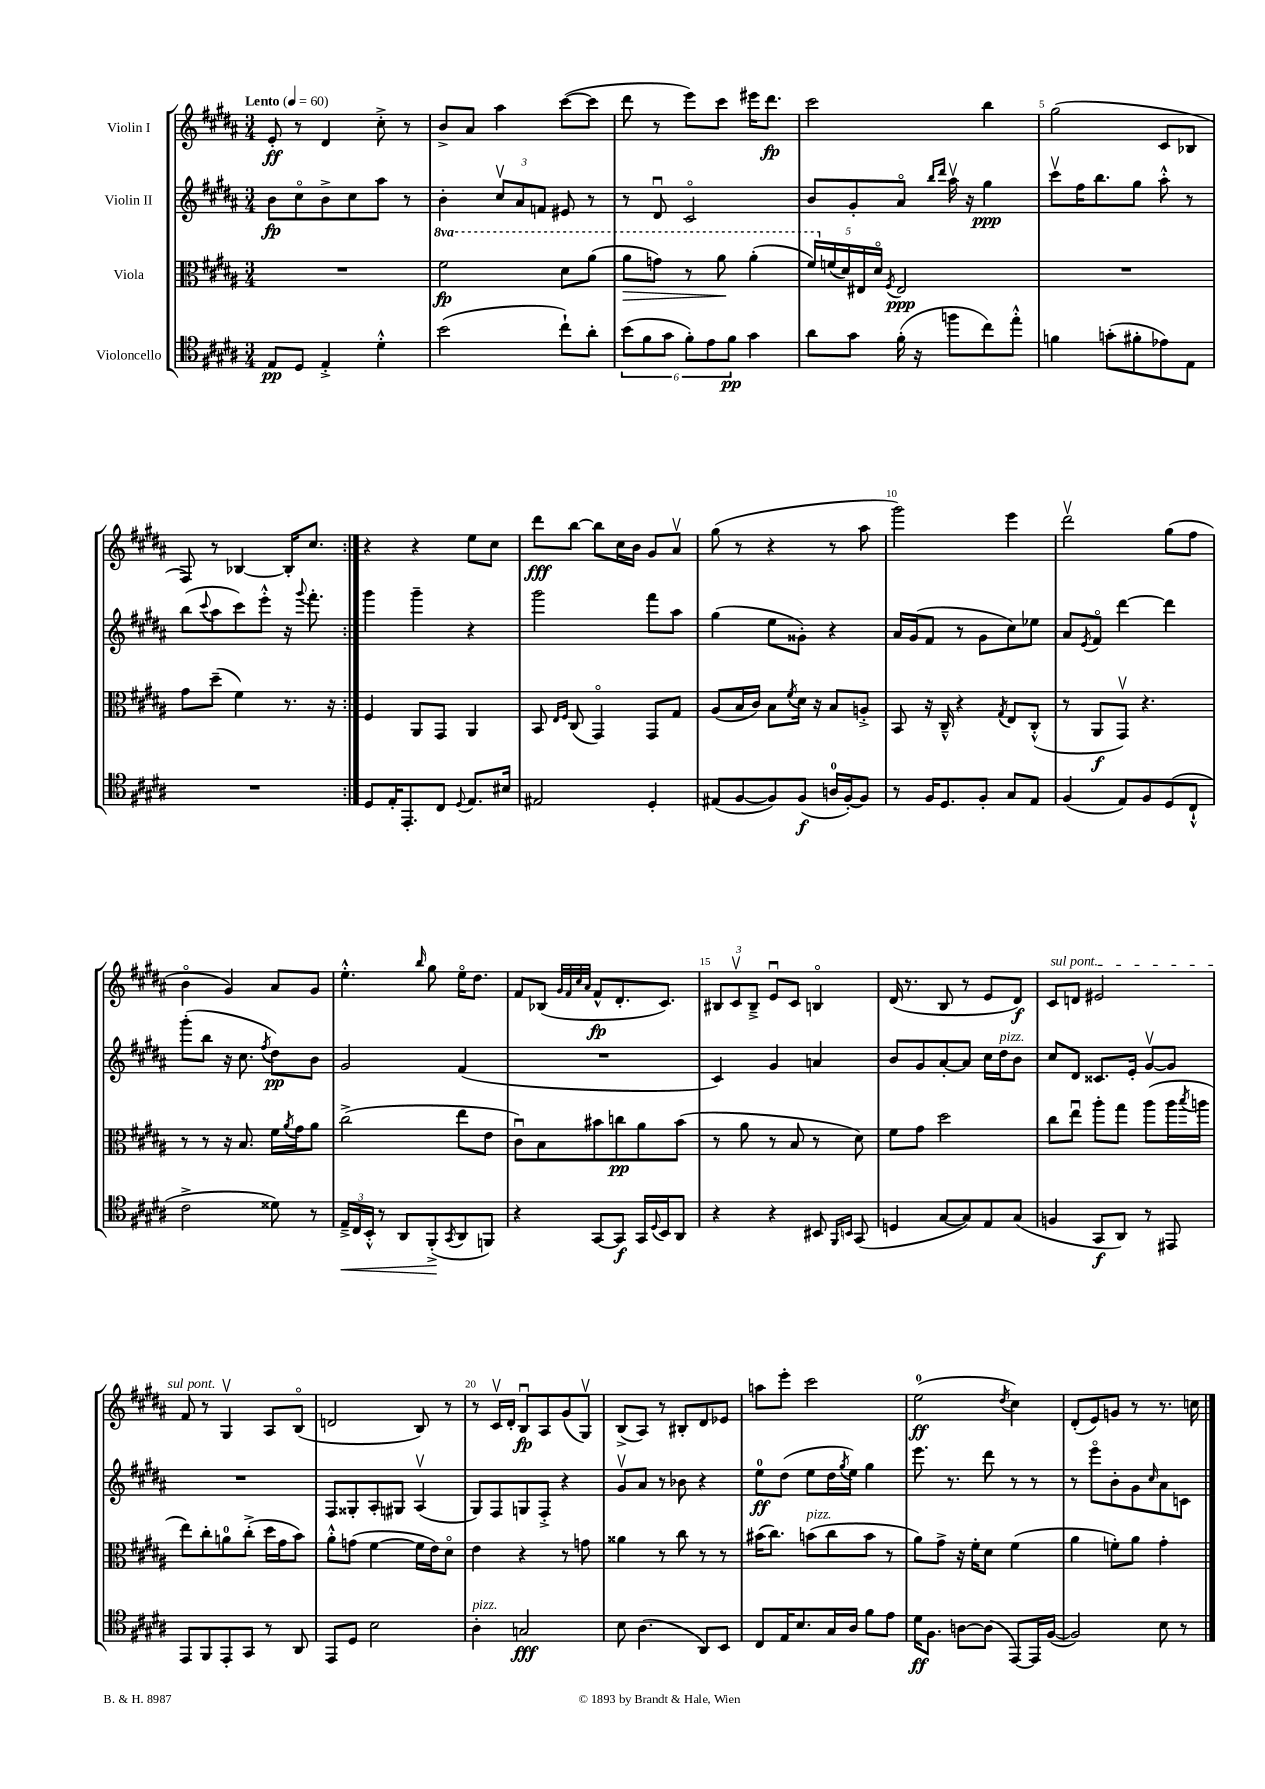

**kern	**dynam	**kern	**dynam	**kern	**dynam	**kern	**dynam
*part4	*part4	*part3	*part3	*part2	*part2	*part1	*part1
*staff4	*staff4	*staff3	*staff3	*staff2	*staff2	*staff1	*staff1
*I"Violoncello	*	*I"Viola	*	*I"Violin II	*	*I"Violin I	*
*clefC4	*	*clefC3	*	*clefG2	*	*clefG2	*
*k[f#c#g#d#a#]	*	*k[f#c#g#d#a#]	*	*k[f#c#g#d#a#]	*	*k[f#c#g#d#a#]	*
*M3/4	*	*M3/4	*	*M3/4	*	*M3/4	*
*MM60	*	*MM60	*	*MM60	*	*MM60	*
=1	=1	=1	=1	=1	=1	=1	=1
!	!	!	!	!	!	!LO:TX:a:B:t=Lento	!
8E/L	pp	2.r	.	8b\L	fp	8e'/	ff
8D#/J	.	.	.	8cc#\	.	8r	.
4E'^/	.	.	.	8b^\	.	4d#/	.
.	.	.	.	8cc#\	.	.	.
4d#'^^\	.	.	.	8aa#\J	.	8cc#'^\	.
.	.	.	.	8r	.	8r	.
=2	=2	=2	=2	=2	=2	=2	=2
*	*	*8va	*	*	*	*	*
(2b\	.	2ff#\	fp	4b'\	.	8b^/L	.
.	.	.	.	.	.	8a#/J	.
.	.	.	.	12cc#v/L	.	4aa#\	.
.	.	.	.	12a#/	.	.	.
.	.	.	.	12fn/J	.	.	.
8cc#`\L)	.	8dd#\L	.	8e#X/	.	([8ccc#\L	.
8a#'\J	.	(8aa#\J	.	8r	.	8ccc#\J]	.
=3	=3	=3	=3	=3	=3	=3	=3
!	!	!	!LO:HP:b	!	!	!	!
(12b\L	.	8aa#\L	>	8r	.	8ddd#\	.
12f#\	.	.	.	.	.	.	.
.	.	8ggn\J)	.	8d#u/	.	8r	.
12g#\J	.	.	.	.	.	.	.
12f#'\L)	.	8r	.	2c#/	.	8eee\L)	.
12e\	.	.	.	.	.	.	.
.	.	8aa#\	.	.	.	8ccc#\J	.
12f#\J	pp	.	.	.	.	.	.
4g#\	.	(4aa#'\	]	.	.	16eee#X\KL	.
.	.	.	.	.	.	8.ddd#\J	fp
=4	=4	=4	=4	=4	=4	=4	=4
8a#\L	.	20ff#/LL)	.	8b/L	.	2ccc#\	.
*	*	*X8va	*	*	*	*	*
.	.	(20fn/	.	.	.	.	.
.	.	20d#/)	.	.	.	.	.
8g#\J	.	.	.	8g#'/	.	.	.
.	.	20E#X/	.	.	.	.	.
.	.	20d#/JJ	.	.	.	.	.
.	.	8qF#/	.	.	.	.	.
(16f#'\	.	2E#/	ppp	8a#/J	.	.	.
16r	.	.	.	.	.	.	.
.	.	.	.	16qqbb/LL	.	.	.
.	.	.	.	16qqddd#/JJ	.	.	.
8ffn\L	.	.	.	16aa#v\	.	.	.
.	.	.	.	16r	.	.	.
8cc#\)	.	.	.	4gg#\	ppp	4bb\	.
8ee'^^\J	.	.	.	.	.	.	.
=5	=5	=5	=5	=5	=5	=5	=5
4fn\	.	2.r	.	8ccc#v\L	.	(2gg#\	.
.	.	.	.	16ff#\K	.	.	.
.	.	.	.	8.bb\	.	.	.
(8gn'\L	.	.	.	.	.	.	.
8f#X'\	.	.	.	8gg#\J	.	.	.
8e-X\)	.	.	.	8aa#'^^\	.	8c#/L	.
8E\J	.	.	.	8r	.	8B-X/J	.
!!LO:LB:g=z
=6	=6	=6	=6	=6	=6	=6	=6
2.r	.	8g#\L	.	(8bb\L	.	8F#/)	.
.	.	.	.	8qqccc#/	.	.	.
.	.	(8dd#~\J	.	8aa#\	.	8r	.
.	.	4f#\)	.	8ccc#\)	.	[4B-X/	.
.	.	.	.	8eee'^^\J	.	.	.
.	.	8.r	.	16r	.	16B-'/KL]	.
.	.	.	.	8qqggg#/	.	.	.
.	.	.	.	8.fff#'\	.	8.cc#/J	.
.	.	16r	.	.	.	.	.
=7:|!	=7:|!	=7:|!	=7:|!	=7:|!	=7:|!	=7:|!	=7:|!
8D#/L	.	4F#/	.	4ggg#\	.	4r	.
16E'/K	.	.	.	.	.	.	.
8.EE'/	.	.	.	.	.	.	.
.	.	8AA#/L	.	4ggg#~\	.	4r	.
8C#/J	.	8GG#/J	.	.	.	.	.
8qqD#/	.	.	.	.	.	.	.
8.E/L	.	4AA#/	.	4r	.	8ee\L	.
.	.	.	.	.	.	8cc#\J	.
16B#X/Jk	.	.	.	.	.	.	.
=8	=8	=8	=8	=8	=8	=8	=8
2E#X/	.	8BB/	.	2ggg#\	.	8ddd#\L	fff
.	.	16qqE/LL	.	.	.	.	.
.	.	16qqF#/JJ	.	.	.	.	.
.	.	(8C#/	.	.	.	[8bb\J	.
.	.	4GG#/)	.	.	.	8bb\L]	.
.	.	.	.	.	.	16cc#\L	.
.	.	.	.	.	.	16b\JJ	.
4D#'/	.	8GG#/L	.	8fff#\L	.	8g#/L	.
.	.	8G#/J	.	8aa#\J	.	8a#v/J	.
=9	=9	=9	=9	=9	=9	=9	=9
(8E#X/L	.	(8A#/L	.	(4gg#\	.	(8gg#\	.
[8F#/	.	16B/L	.	.	.	8r	.
.	.	16c#/JJ)	.	.	.	.	.
8F#/])	.	8B\L	.	8ee\L	.	4r	.
.	.	8qf#/	.	.	.	.	.
(8F#/J	f	16d#\Jk	.	8g##X'\J)	.	.	.
.	.	16r	.	.	.	.	.
16An/LL	.	8B/L	.	4r	.	8r	.
[16F#'/J)	.	.	.	.	.	.	.
8F#/J]	.	8An'^/J	.	.	.	8aa#\	.
=10	=10	=10	=10	=10	=10	=10	=10
8r	.	8BB/	.	16a#/LL	.	2ggg#\)	.
.	.	.	.	(16g#/J	.	.	.
16F#/KL	.	16r	.	8f#/J	.	.	.
8.D#/	.	16C#~^^/	.	.	.	.	.
.	.	4r	.	8r	.	.	.
8F#'/J	.	.	.	8g#\L	.	.	.
.	.	8qG#/	.	.	.	.	.
8G#/L	.	8E/L	.	8cc#\)	.	4eee\	.
8E/J	.	(8C#'^^/J	.	8ee-X\J	.	.	.
=11	=11	=11	=11	=11	=11	=11	=11
(4F#/	.	8r	.	8a#/L	.	2ddd#v\	.
.	.	.	.	8qe/	.	.	.
.	.	8AA#/L	f	8f#/J	.	.	.
8E/L)	.	8GG#v/J)	.	[4ddd#\	.	.	.
8F#/	.	4.r	.	.	.	.	.
(8D#/	.	.	.	4ddd#\]	.	(8gg#\L	.
8C#`^^/J	.	.	.	.	.	8ff#\J	.
!!LO:LB:g=z
=12	=12	=12	=12	=12	=12	=12	=12
2c#^\	.	8r	.	(8ggg#'\L	.	4b\	.
.	.	8r	.	8bb\J	.	.	.
.	.	16r	.	16r	.	4g#/)	.
.	.	8.B/	.	8.cc#\	.	.	.
.	.	.	.	8qff#/	.	.	.
8d##X\)	.	16f#\LL	.	8dd#\L)	pp	8a#/L	.
.	.	8qa#/	.	.	.	.	.
.	.	16g#\J	.	.	.	.	.
8r	.	8a#\J	.	8b\J	.	8g#/J	.
=13	=13	=13	=13	=13	=13	=13	=13
!	!LO:HP:b	!	!	!	!	!	!
24E~^/LL	<	(2cc#^\	.	2g#/	.	4.ee'^^\	.
24C#/	.	.	.	.	.	.	.
24BB'^^/JJ	.	.	.	.	.	.	.
8r	.	.	.	.	.	.	.
8AA#/L	.	.	.	.	.	.	.
.	.	.	.	.	.	16qqbb/	.
(8FF#'^/	.	.	.	.	.	8gg#\	.
8qGG#/	.	.	.	.	.	.	.
8AA#/	[	8ee\L	.	(4f#/	.	16ee\KL	.
.	.	.	.	.	.	8.dd#\J	.
8FFn/J)	.	8e\J	.	.	.	.	.
=14	=14	=14	=14	=14	=14	=14	=14
4r	.	8c#u\L)	.	2.r	.	8f#/L	.
.	.	8B\	.	.	.	(8B-X/J	.
.	.	.	.	.	.	32qqg#/LLL	.
.	.	.	.	.	.	32qqf#/	.
.	.	.	.	.	.	32qqcc#/	.
.	.	.	.	.	.	32qqa#/JJJ	.
[8GG#/L	.	8b#X\	.	.	.	8f#^^/L	fp
8GG#/J]	f	8ccn\	pp	.	.	8.d#'/	.
16GG#/LL	.	8a#\	.	.	.	.	.
8qqD#/	.	.	.	.	.	.	.
16BB/J	.	.	.	.	.	8.c#/J)	.
8AA#/J	.	(8b#\J	.	.	.	.	.
=15	=15	=15	=15	=15	=15	=15	=15
4r	.	8r	.	4c#/)	.	12B#X/L	.
.	.	.	.	.	.	12c#v/	.
.	.	8a#\	.	.	.	.	.
.	.	.	.	.	.	12B#~^/J	.
4r	.	8r	.	4g#/	.	8eu/L	.
.	.	8B/	.	.	.	8c#/J	.
8BB#X/	.	8r	.	4an/	.	4Bn/	.
16qqFF#/LL	.	.	.	.	.	.	.
16qqBBn/JJ	.	.	.	.	.	.	.
(8GG#/	.	8d#\)	.	.	.	.	.
=16	=16	=16	=16	=16	=16	=16	=16
4Dn/	.	8f#\L	.	8b/L	.	(16d#/	.
.	.	.	.	.	.	8.r	.
.	.	8g#\J	.	8g#/	.	.	.
[8G#/L	.	2dd#\	.	[8a#'/	.	8B/	.
8G#/])	.	.	.	8a#/J]	.	8r	.
8E/	.	.	.	16cc#\LL	.	8e/L	.
!	!	!	!	!LO:TX:a:i:t=pizz.	!	!	!
.	.	.	.	16dd#\J	.	.	.
(8G#/J	.	.	.	8b\J	.	8d#/J)	f
=17	=17	=17	=17	=17	=17	=17	=17
!	!	!	!	!	!	!LO:TX:a:i:t=sul pont.	!
4Fn/	.	8cc#\L	.	8cc#/L	.	8c#/L	.
.	.	8eeu\J	.	8d#/J	.	8dn/J	.
8GG#/L	f	8aa#'\L	.	8.c##X/L	.	2e#X/	.
8AA#/J)	.	8gg#\J	.	.	.	.	.
.	.	.	.	16e'/Jk	.	.	.
8r	.	(8aa#\L	.	[8g#v/L	.	.	.
8EE#X/	.	16aa#\L	.	8g#/J]	.	.	.
.	.	8qbb/	.	.	.	.	.
.	.	16aan\JJ	.	.	.	.	.
!!LO:LB:g=z
=18	=18	=18	=18	=18	=18	=18	=18
8EE/L	.	8ee\L)	.	2.r	.	8f#/	.
8FF#/	.	8cc#'\	.	.	.	8r	.
8EE'/	.	8an\	.	.	.	4G#v/	.
8GG#/J	.	(8cc#'^\J	.	.	.	.	.
8r	.	16dd#\LL	.	.	.	8A#/L	.
.	.	16g#\J	.	.	.	.	.
8AA#/	.	8b\J)	.	.	.	(8B/J	.
=19	=19	=19	=19	=19	=19	=19	=19
8EE/L	.	8a#'^^\L	.	8F#/L	.	2dn/	.
8D#/J	.	(8gn\J	.	8G##X'/	.	.	.
2B\	.	[4f#\	.	8A#'/	.	.	.
.	.	.	.	8G#X/J	.	.	.
.	.	16f#\LL]	.	(4A#v/	.	8B/)	.
.	.	16e\J)	.	.	.	.	.
.	.	8d#\J	.	.	.	8r	.
=20	=20	=20	=20	=20	=20	=20	=20
!LO:TX:a:i:t=pizz.	!	!	!	!	!	!	!
4A#'\	.	4e\	.	8G#/L)	.	8r	.
.	.	.	.	8F#/	.	16c#v/LL	.
.	.	.	.	.	.	16d#'/JJ	.
2Gn/	fff	4r	.	8Gn/	.	8Bu/L	fp
.	.	.	.	8F#'^/J	.	8A#/	.
.	.	8r	.	4r	.	(8g#/	.
.	.	8gn\	.	.	.	8G#v/J)	.
=21	=21	=21	=21	=21	=21	=21	=21
8B\	.	4a##X\	.	8g#v/L	.	(8B^/L	.
(4.A#\	.	.	.	8a#/J	.	8A#/J)	.
.	.	8r	.	8r	.	8r	.
.	.	8cc#\	.	8b-X\	.	8B#X'/L	.
8AA#/L)	.	8r	.	4r	.	8d#/	.
8BB/J	.	8r	.	.	.	8e-X/J	.
=22	=22	=22	=22	=22	=22	=22	=22
8C#/L	.	(16b#X\KL	.	8ee\L	ff	8aan\L	.
.	.	8.cc#\J)	.	.	.	.	.
16E/K	.	.	.	(8dd#\J	.	8eee'\J	.
8.B/	.	.	.	.	.	.	.
!	!	!LO:TX:a:i:t=pizz.	!	!	!	!	!
.	.	(8bn\L	.	8ee\L	.	2ccc#\	.
16G#/L	.	8cc#\	.	16dd#\L	.	.	.
.	.	.	.	8qgg#/	.	.	.
16A#/JJ	.	.	.	16ee\JJ)	.	.	.
8f#\L	.	8b\J	.	4gg#\	.	.	.
8e\J	.	8r	.	.	.	.	.
=23	=23	=23	=23	=23	=23	=23	=23
16d#\KL	ff	8a#\L)	.	8.eee\	.	(2ee\	ff
8.F#\J	.	.	.	.	.	.	.
.	.	8g#^\J	.	.	.	.	.
.	.	.	.	8.r	.	.	.
[8An\L	.	16r	.	.	.	.	.
.	.	16f#'\KL	.	.	.	.	.
(8A\J]	.	8d#\J	.	8ddd#\	.	.	.
.	.	.	.	.	.	8qdd#/	.
[8EE/L)	.	(4f#\	.	8r	.	4cc#\)	.
16EE/L]	.	.	.	8r	.	.	.
([16F#/JJ	.	.	.	.	.	.	.
=24	=24	=24	=24	=24	=24	=24	=24
2F#/])	.	4a#\	.	8r	.	(8d#'/L	.
.	.	.	.	8eee\L	.	8e/)	.
.	.	8fn'\L)	.	8b'\	.	8gn/J	.
.	.	8a#\J	.	8g#\	.	8r	.
.	.	.	.	16qqcc#/	.	.	.
8B\	.	4g#'\	.	8a#\	.	8.r	.
8r	.	.	.	8cn\J	.	.	.
.	.	.	.	.	.	16ccn\	.
==	==	==	==	==	==	==	==
*-	*-	*-	*-	*-	*-	*-	*-
